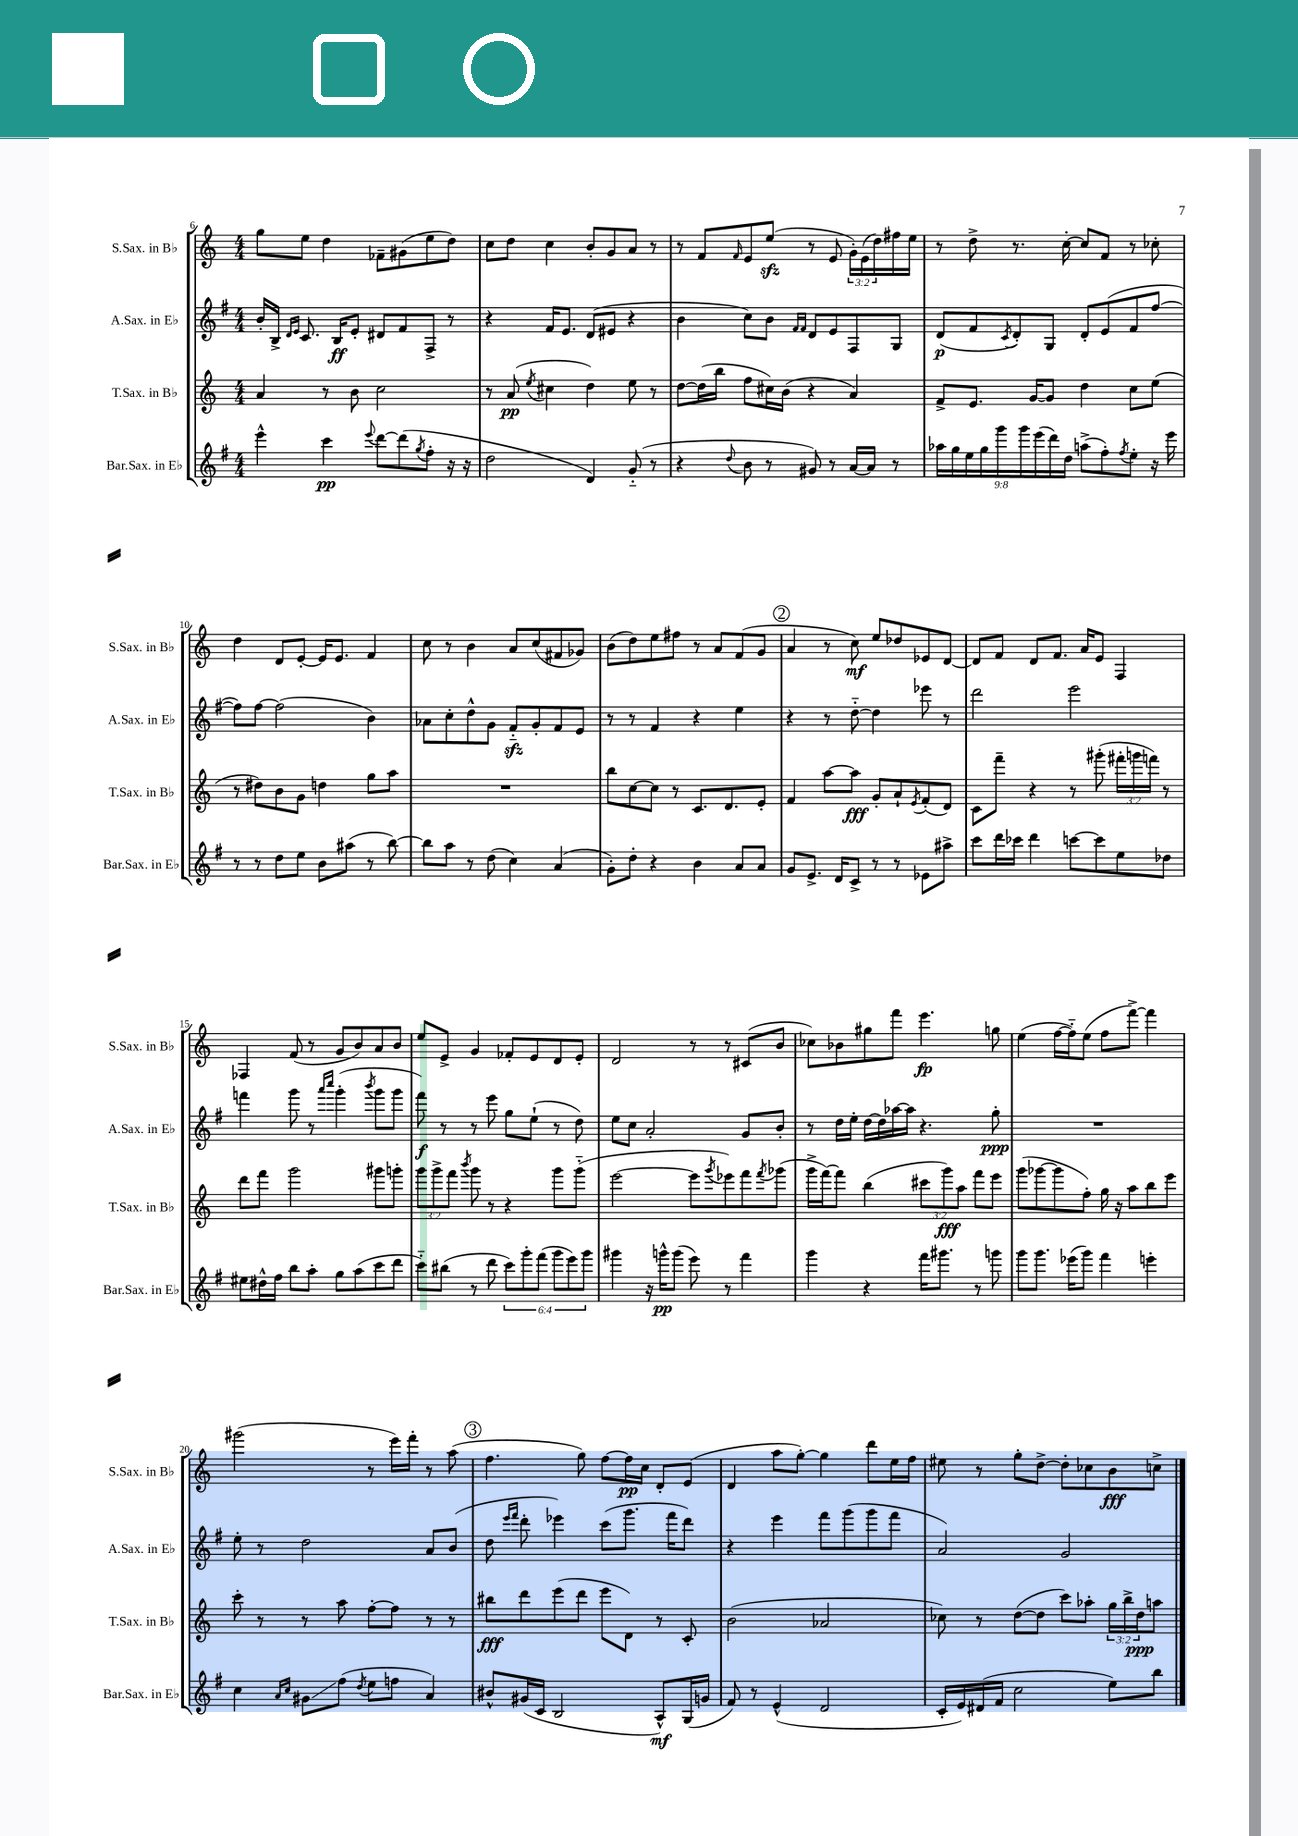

**kern	**kern	**kern	**kern
*staff4	*staff3	*staff2	*staff1
*clefG2	*clefG2	*clefG2	*clefG2
*k[f#]	*k[]	*k[f#]	*k[]
*M4/4	*M4/4	*M4/4	*M4/4
4eee^^	4a	16b'	8gg
.	.	16B^	.
.	.	16qqd	.
.	.	16qqe	.
.	.	8.c	8ee
4ccc	8r	.	4dd
.	.	16B	.
.	8b	8e'	.
8qqeee	.	.	.
[8ddd	2cc	8d#	8f-~
(8ddd]	.	8f#	(8g#
8qgg	.	.	.
8ff#'	.	8F#^	8ee
16r	.	8r	8dd)
16r	.	.	.
=	=	=	=
2dd	8r	4r	8cc
.	(8a	.	8dd
.	8qee	.	.
.	4cc#	16f#	4cc
.	.	8.e	.
4d)	4dd)	(8d	8b'
.	.	8e#	8g
(8g'~	8ee	4r	8a
8r	8r	.	8r
=	=	=	=
4r	[8dd	4b	8r
.	(16dd]	.	8f
.	16bb	.	.
8qqdd	.	.	16qqf
8b	8ff	8cc)	8e
8r	16cc#)	8b	(8ee
.	(16b	.	.
.	.	16qqf#	.
.	.	16qqf#	.
8g#)	4r	8d	8r
8r	.	8e	8e
[16a	4a)	8F#	24g')
.	.	.	(24e
16a]	.	.	.
.	.	.	24dd)
8r	.	8G	16ff#
.	.	.	16ee
=	=	=	=
18aa-	8f^	(8d	8r
18gg	.	.	.
18ee	.	.	.
.	8.e	8f#	8dd^
18gg	.	.	.
18ggg	.	.	.
.	.	8qc	.
.	.	8d')	8.r
18ggg	.	.	.
.	[16g	.	.
(18eee	.	.	.
.	8g]	8G	.
18ddd)	.	.	.
.	.	.	[16cc'
18dd	.	.	.
(8aa^	4dd	8d'	8cc]
8ff#')	.	(8e	8f
8qff#	.	.	.
8ee'	8cc	8f#	8r
16r	(8ee	[8ff#	8cc-'
16eee	.	.	.
=	=	=	=
8r	8r	8ff#])	4dd
8r	8dd#)	[8ff#	.
8dd	8b	(2ff#]	8d
8ee	8g	.	[8e'
8b	4dd	.	16e]
.	.	.	8.e
(8aa#	.	.	.
8r	8gg	4b)	4f
[8bb)	8aa	.	.
=	=	=	=
8bb]	1r	8a-	8cc
8aa	.	8cc'	8r
8r	.	8dd^^	4b
(8dd	.	8g	.
4cc)	.	8f#'~	8a
.	.	8g'	(8cc
(4a	.	8f#	8f#
.	.	8e	8g-)
=	=	=	=
8g')	8bb	8r	(8b
8dd'	[8cc	8r	8dd)
4r	8cc]	4f#	8ee
.	8r	.	8ff#
4b	8.c	4r	8r
.	.	.	8a
.	8.d	.	.
8a	.	4ee	(8f
8a	8e'	.	8g
=	=	=	=
8g	4f	4r	4a
8.e^	.	.	.
.	[8aa	8r	8r
16d	.	.	.
8c^	8aa]	[8dd'~	8cc)
8r	8g'	4dd]	8ee
8r	8a`	.	8dd-
.	8qe	.	.
8e-	(8f'	8eee-	8e-
8aa#^	8d)	8r	[8d
=	=	=	=
8ccc	8c	2ddd	8d]
16ddd	8fff~	.	8f
16ccc-	.	.	.
4ddd	4r	.	8d
.	.	.	8.f
[8ccc	8r	2eee	.
.	.	.	16a
8ccc]	(8ggg#'	.	8e
8ee	24fff#'	.	4F
.	24ggg	.	.
.	24fff)	.	.
8dd-	8r	.	.
=	=	=	=
8ee#	8ddd	4fff	4F-
16dd#^^	8fff	.	.
16ff#	.	.	.
8bb	2ggg	8ggg	(8f
8aa'	.	8r	8r
.	.	16qqaaa	.
.	.	16qqcccc	.
8gg	.	(4ggg'	8g
(8aa	.	.	8b)
.	.	8qbbb	.
8ccc	8ggg#	8ggg	8a
8ddd	8ggg'	8ggg	8b
=	=	=	=
8ccc'~)	12ggg	8fff#)	8ee
.	12ggg^	.	.
(8bb#	.	8r	8e^
.	12fff	.	.
.	8qbbb	.	.
8r	8ggg	8r	4g
8ddd	8r	8eee	.
12ccc)	4r	8gg	8f-'
12ggg'	.	.	.
.	.	(8ee`	8e
(12fff#	.	.	.
12ggg	8ggg	8r	8d
12eee)	.	.	.
.	(8ggg'~	8dd)	8e'
12ggg	.	.	.
=	=	=	=
4ggg#	[2eee	8ee	2d
.	.	8cc	.
16r	.	2a'	.
16ggg^^	.	.	.
(8ggg	.	.	.
8eee)	8eee]	.	8r
.	8qggg	.	.
8r	8eee-)	.	8r
4fff#	8fff	8g	(8c#
.	8qfff	.	.
.	(8ggg-	8b'	8b
=	=	=	=
4ggg	16ggg^	8r	8cc-)
.	[16fff)	.	.
.	8fff]	16dd	8b-
.	.	16ee'	.
4r	(4bb	[16dd	8gg#
.	.	16dd]	.
.	.	[16aa-	8fff
.	.	16aa-]	.
16fff#	12ccc#	4.r	4.eee
8.ggg#	.	.	.
.	12ggg)	.	.
.	12aa	.	.
8r	8fff	.	.
8ggg	8eee	8gg'	8gg
=	=	=	=
8ggg	(8ggg	1r	(4ee
8.ggg	[8ggg-	.	.
.	8ggg-]	.	[16ff
(16eee-	.	.	16ff'~])
8ggg)	8ff')	.	(8ee
4fff#	16gg	.	8ff
.	16r	.	.
.	8aa	.	[8fff^)
4eee'	8bb	.	4fff]
.	8eee	.	.
=	=	=	=
4cc	8ccc'	8ee'	(2ggg#
.	8r	8r	.
16qqa	.	.	.
16qqcc	.	.	.
8g#	8r	2dd	.
(8ff#	8aa	.	.
8qdd	.	.	.
8ee	[8ff'	.	8r
8ff	8ff]	.	16eee)
.	.	.	16fff'
4a)	8r	8a	8r
.	8r	(8b	(8aa
=	=	=	=
8b#^^	8bb#	8dd	4.ff
.	.	16qqeee	.
.	.	16qqfff#	.
(16g#	8ddd	8ddd'	.
16c	.	.	.
2B	(8eee	4eee-)	.
.	8ddd	.	8gg)
.	8eee	(8ccc	[8ff
.	8d)	8.ggg	16ff]
.	.	.	16cc
8A^^)	8r	.	8d'
.	.	16fff#	.
(16G	8c'	8ddd)	(8e
16g	.	.	.
=	=	=	=
8f#)	(2b	4r	4d
8r	.	.	.
(4e^^	.	4eee	8aa
.	.	.	[8gg')
2d	2a-	8fff#	4gg]
.	.	(8ggg	.
.	.	8ggg	8ddd
.	.	8fff#	16ee
.	.	.	16ff
=	=	=	=
16c'	8cc-)	2a)	8ee#
16e)	.	.	.
(16d#	8r	.	8r
16f#	.	.	.
2cc	([8dd	.	8gg'
.	8dd]	.	[8dd^
.	8ccc)	2g	8dd']
.	8aa-'	.	8cc-
8ee)	24gg	.	8b
.	24bb^	.	.
.	24dd	.	.
8bb	8aa	.	8cc^
==	==	==	==
*-	*-	*-	*-
